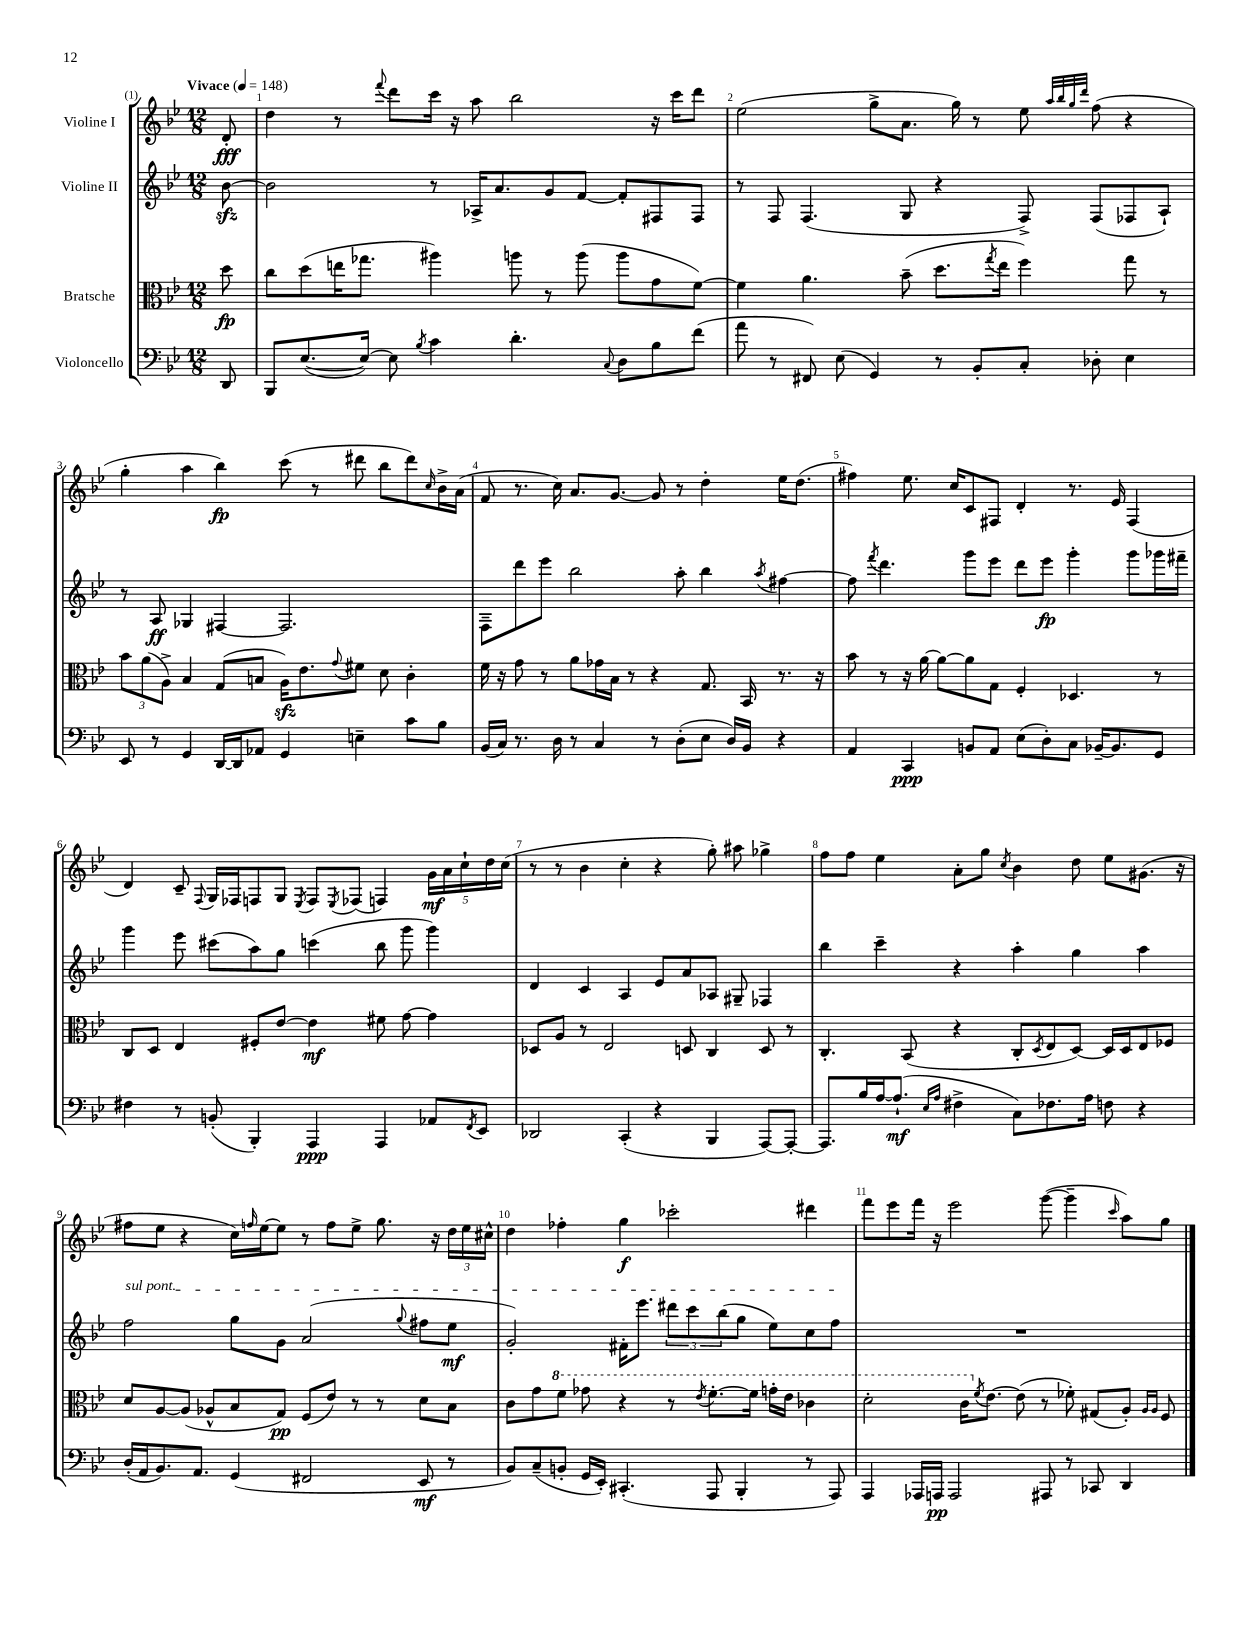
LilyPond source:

<<
\new StaffGroup <<
\new Staff = "s0" \with { instrumentName = "Violine I" } {
    \clef treble \key bes \major \numericTimeSignature \time 12/8 \partial 8 \tempo "Vivace" 4 = 148
    d'8-.\fff |
    d''4 r8 \appoggiatura { f'''8 } d'''8 c'''16 r16 a''8 bes''2 r16 c'''16 d'''8 |
    ees''2( g''8-> a'8. g''16) r8 ees''8 \grace { a''32 bes''32 g''32 d'''32 } f''8( r4 |
    g''4-. a''4 bes''4\fp) c'''8( r8 dis'''8 bes''8 dis'''8) \grace { c''16 } bes'16-> a'16( |
    f'8 r8. c''16) a'8. g'8.~ g'8 r8 d''4-. ees''16 d''8.( |
    fis''4) ees''8. c''16 c'8 fis8 d'4-. r8. ees'16 fis4( |
    d'4) c'8-- \appoggiatura { f8 } g16 fes16 f8 g8 \acciaccatura { ees8 } f8 \acciaccatura { ees8 } fes8( f4) \tuplet 5/4 { g'16\mf a'16 c''16-! d''16 c''16( } |
    r8 r8 bes'4 c''4-. r4 g''8-.) ais''8 ges''4-> |
    f''8 f''8 ees''4 a'8-. g''8 \acciaccatura { c''8 } bes'4 d''8 ees''8 gis'8.( r16 |
    fis''8 ees''8 r4 c''16) \grace { f''16 } ees''16~ ees''8 r8 f''8 ees''8-> g''8. r16 \tuplet 3/2 { d''16 ees''16 cis''16-^ } |
    d''4 fes''4-. g''4\f ces'''2-. dis'''4 |
    f'''8 ees'''8 f'''16 r16 ees'''2 g'''8~( g'''4-- \grace { c'''16 } a''8) g''8 \bar "|." |
}
\new Staff = "s1" \with { instrumentName = "Violine II" } {
    \clef treble \key bes \major \numericTimeSignature \time 12/8 \partial 8
    bes'8~\sfz |
    bes'2 r8 aes16-> a'8. g'8 f'8~ f'8-. fis8 fis8 |
    r8 f8 f4.( g8 r4 f8->) f8( fes8 a8-!) |
    r8 a8\ff ges4 fis4~ fis2. |
    f8-- d'''8 ees'''8 bes''2 a''8-. bes''4 \acciaccatura { a''8 } fis''4~ |
    fis''8 \acciaccatura { f'''8 } d'''4. g'''8 ees'''8 d'''8 ees'''8\fp g'''4-. g'''8 ges'''16 fis'''16-- |
    g'''4 ees'''8 cis'''8( a''8) g''8 c'''4( bes''8 g'''8 g'''4) |
    d'4 c'4 a4 ees'8 a'8 aes8 gis8-- fes4 |
    bes''4 c'''4-- r4 a''4-. g''4 a''4 |
    \once \override TextSpanner.bound-details.left.text = \markup { \italic "sul pont." } f''2\startTextSpan g''8 g'8 a'2( \appoggiatura { g''8 } fis''8 ees''8\mf |
    g'2-.) fis'16-. ees'''8. \tuplet 3/2 { dis'''8 c'''8 bes''8( } g''8 ees''8) c''8 f''8\stopTextSpan |
    R1. \bar "|." |
}
\new Staff = "s2" \with { instrumentName = "Bratsche" } {
    \clef alto \key bes \major \numericTimeSignature \time 12/8 \partial 8
    d''8\fp |
    c''8 d''8( e''16 ges''8. ais''4) a''8 r8 a''8( a''8 g'8 f'8~) |
    f'4 a'4. bes'8--( d''8. \acciaccatura { g''8 } ees''16 f''4) g''8 r8 |
    \tuplet 3/2 { bes'8 a'8( a8->) } bes4 g8( b8 a16\sfz) ees'8. \appoggiatura { g'8 } fis'8 d'8 c'4-. |
    f'16 r16 g'8 r8 a'8 ges'16 bes16 r8 r4 g8. bes,16 r8. r16 |
    bes'8 r8 r16 a'16~ a'8~ a'8 g8 f4-. des4. r8 |
    c8 d8 ees4 fis8-. ees'8~ ees'4\mf fis'8 g'8~ g'4 |
    des8 a8 r8 ees2 d8 c4 d8 r8 |
    c4.-. bes,8( r4 c8-. \acciaccatura { d8 } ees8 d8~) d16 d16 ees8 fes8 |
    d'8 a8~ a8( aes8-^ bes8 g8\pp) f8( ees'8) r8 r8 d'8 bes8 |
    c'8 g'8 \ottava #1 f''8 ges''8 r4 r8 \acciaccatura { ees''8 } f''8.~-. f''16 g''16-. ees''16 ces''4 |
    d''2-. c''16 \ottava #0 \acciaccatura { f'8 } ees'8.~ ees'8( r8 fes'8-.) gis8( a8-.) \grace { a16 a16 } f8 \bar "|." |
}
\new Staff = "s3" \with { instrumentName = "Violoncello" } {
    \clef bass \key bes \major \numericTimeSignature \time 12/8 \partial 8
    d,8 |
    bes,,8 ees8.~( ees16~) ees8 \acciaccatura { bes8 } c'4 d'4.-. \appoggiatura { c8 } d8 bes8 f'8( |
    a'8 r8 fis,8) ees8( g,4) r8 bes,8-. c8-. des8-. ees4 |
    ees,8 r8 g,4 d,16~ d,16 aes,8 g,4 e4-- c'8 bes8 |
    bes,16( c16) r8. d16 r8 c4 r8 d8-.( ees8 d16) bes,16 r4 |
    a,4 c,4\ppp b,8 a,8 ees8( d8-.) c8 bes,16~-- bes,8. g,8 |
    fis4 r8 b,8-.( bes,,4-.) a,,4\ppp a,,4 aes,8 \acciaccatura { f,8 } ees,8 |
    des,2 c,4-.( r4 bes,,4 a,,8~) a,,8~-. |
    a,,8. bes16 a16~ a8.-!\mf( \grace { ees16 a16 } fis4-> c8) fes8. a16 f8 r4 |
    d16-.( a,16 bes,8.) a,8. g,4( fis,2 ees,8\mf r8 |
    bes,8) c8--( b,8-. g,16 ees,16-.) cis,4.-.( a,,8 bes,,4-. r8 a,,8) |
    a,,4 aes,,16 a,,16\pp a,,2 ais,,8 r8 ces,8 d,4 \bar "|." |
}
>>
>>
\layout { \context { \Score \override BarNumber.break-visibility = ##(#f #t #t) barNumberVisibility = #all-bar-numbers-visible } }
